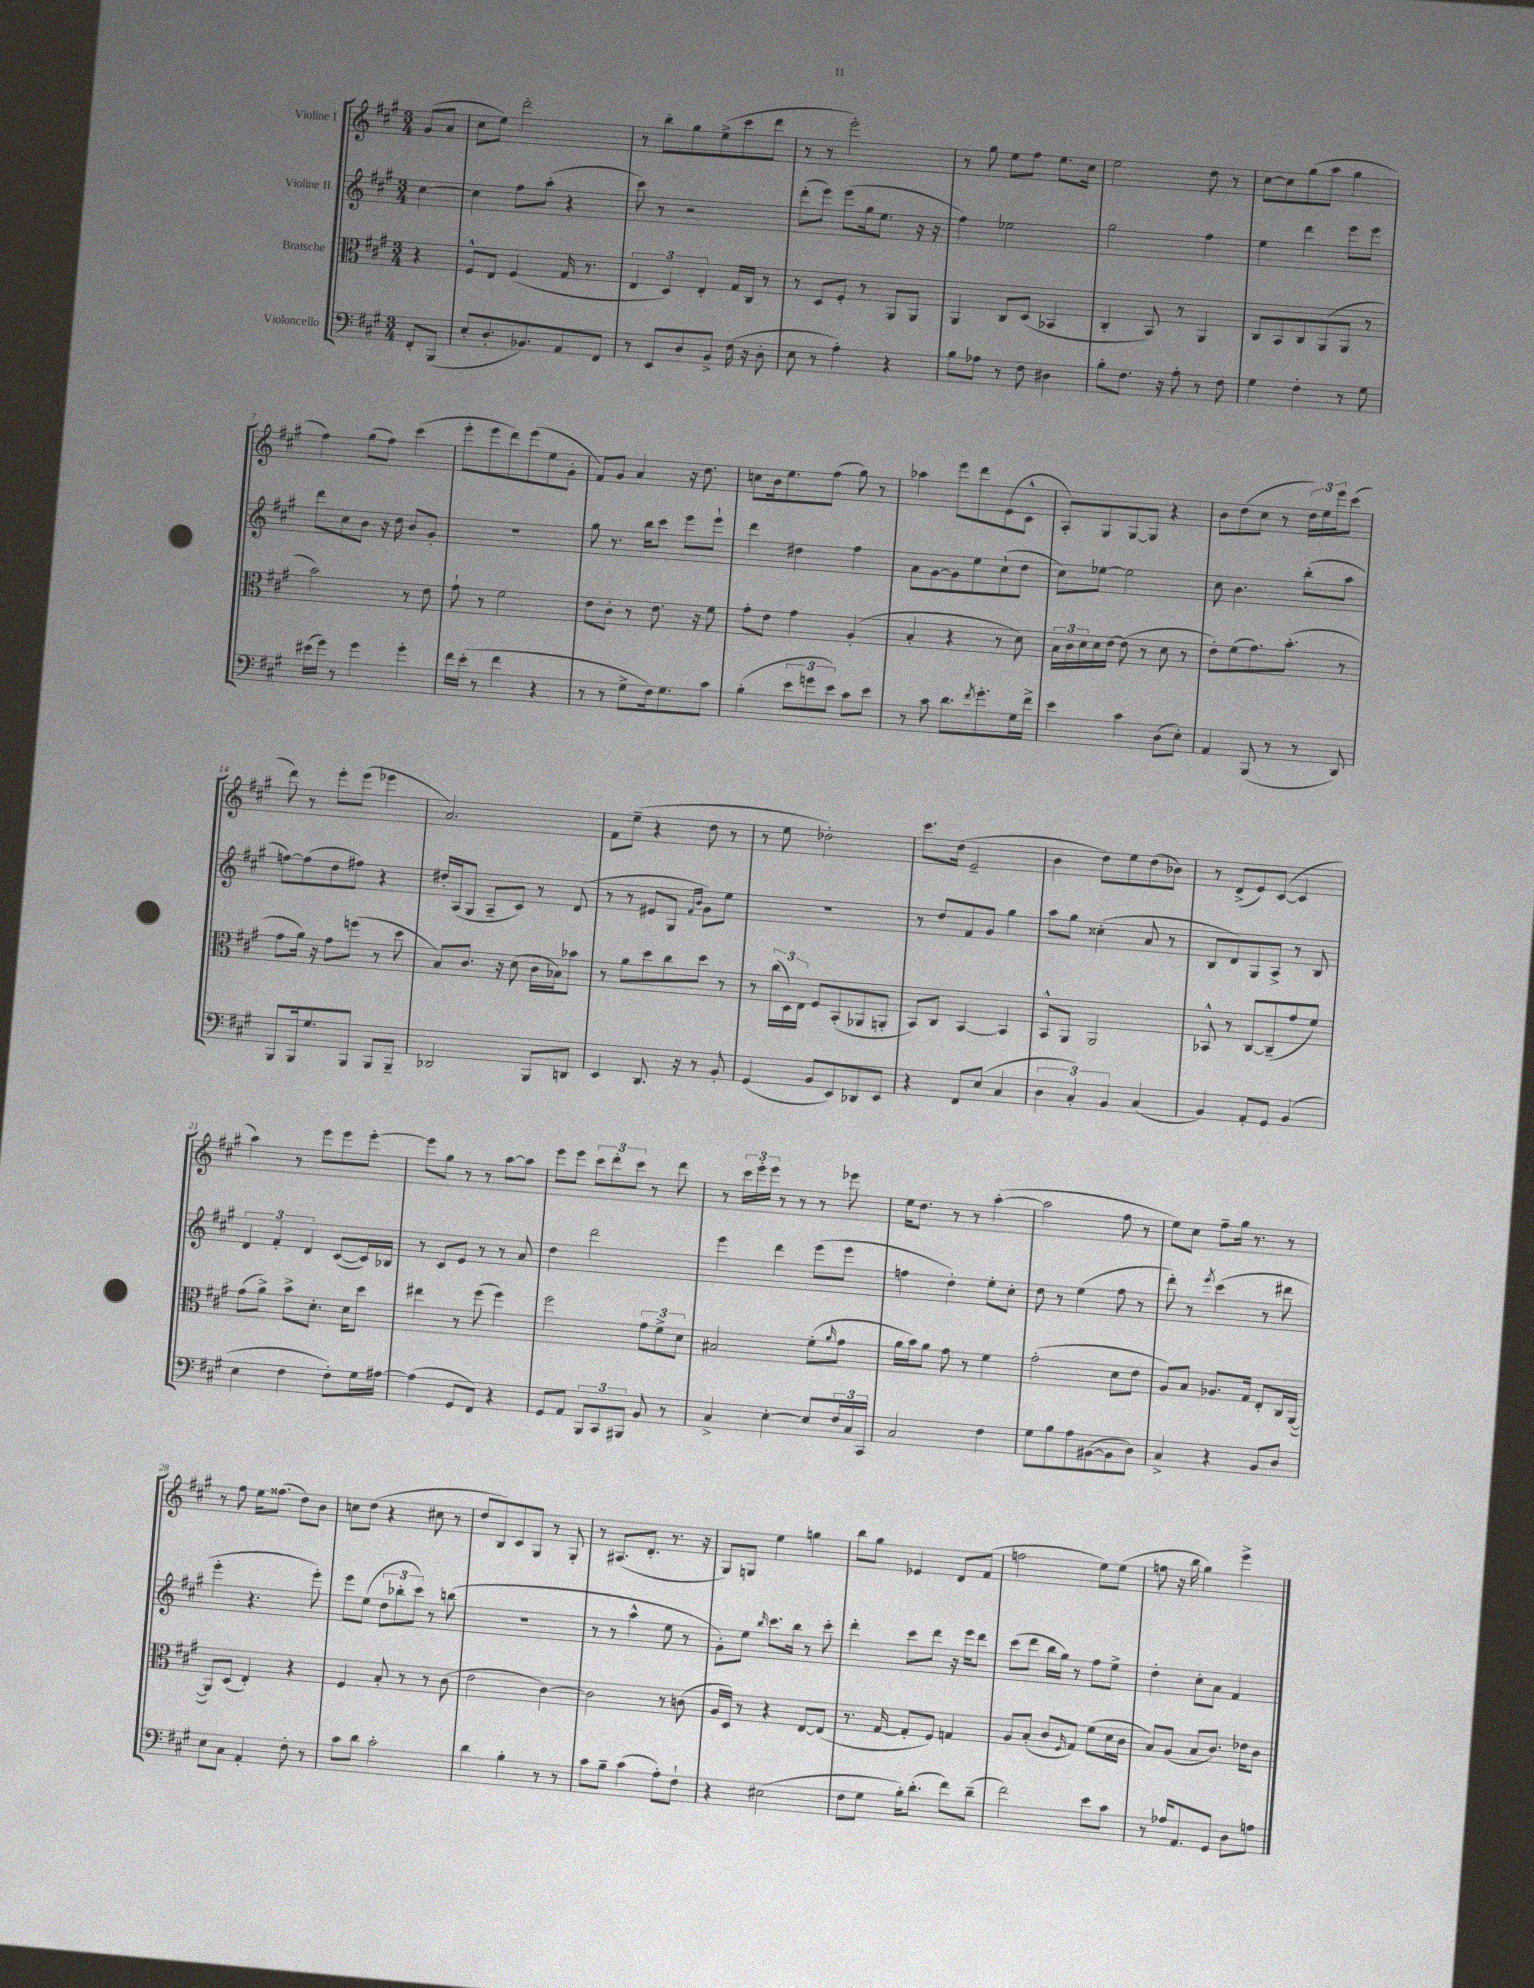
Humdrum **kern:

**kern	**kern	**kern	**kern
*staff4	*staff3	*staff2	*staff1
*clefF4	*clefC3	*clefG2	*clefG2
*k[f#c#g#]	*k[f#c#g#]	*k[f#c#g#]	*k[f#c#g#]
*M3/4	*M3/4	*M3/4	*M3/4
8FF#'/L	4r	[4cc#\	(8g#/L
(8BBB/J	.	.	8a/J
=	=	=	=
8E'/L	8F#^^/L	4cc#\]	8cc#\L
8.D'/	8E/J	.	8ee\J)
.	(4F#/	8ff#\L	2ddd'\
8.BB-/)	.	.	.
.	.	(8aa'\J	.
8AA/	16G#/	4r	.
.	8.r	.	.
8FF#/J	.	.	.
=	=	=	=
8r	6E/	8ccc#\)	8r
8EE/L	.	8r	8bb'\L
.	6D/)	.	.
8D/	.	2r	8gg#\
.	6E'/	.	.
8BB^/J	.	.	(8ee^\
(16F#\	16G#/LL	.	8ccc#\
16r	16C#/JJ	.	.
8D'\	8r	.	8ddd\J
=	=	=	=
8E\	8r	(8ddd'\L	8r
8r	8D/L	8eee\J)	8r
4A'\)	8F#'/J	(8eee\L	2eee'\)
.	8r	16gg#\k	.
.	.	8.ee\J	.
4r	8AA/L	.	.
.	8AA/J	16r	.
.	.	16r	.
=	=	=	=
8B\L	4AA/	4ff#\)	8r
8A-\J	.	.	8gg#\
8r	8C#/L	2ee-\	8ee\L
8F#\	(8D/J	.	8ff#\J
4D#\	4BB-/	.	8.ee\L
.	.	.	16cc#\Jk
=	=	=	=
8B'\L	4C#'/	2gg#\	2ee\
8.F#\J	.	.	.
.	8BB/)	.	.
16r	.	.	.
8A'\	8r	.	.
8r	4AA/	4ff#\	8dd\
8F#\	.	.	8r
=	=	=	=
4G#\	8C#/L	4ee\	[8cc#\L
.	8BB/	.	8cc#\]
4F#'\	8C#/	4ddd\	(8gg#\
.	(8AA/	.	8aa\J
8r	8AA/J	8eee\L	4gg#\
8G#\	8r	8eee\J	.
=	=	=	=
(16e#\LL	2b\)	8ddd\L	4ff#\)
16g#\JJ)	.	.	.
8r	.	8cc#\	.
4g#\	.	8b\J	(8gg#\L
.	.	16r	8ff#\J)
.	.	16dd\	.
4g#'\	8r	8b/L	(4ccc#\
.	8e\	8g#'/J	.
=	=	=	=
16f#\LL	8g#`\	2.r	8eee'\L
(16e'\JJ	.	.	.
8r	8r	.	8eee\
4f#\	2f#\	.	8ddd\)
.	.	.	(8eee\
4r	.	.	8ee\
.	.	.	8g#'\J
=	=	=	=
8r	8e\L	8gg#\	8f#/L)
8r	8c#'\J	8.r	8g#/J
8G#^\L	8r	.	4a/
.	.	16bb\LK	.
16F#\k)	8.e\	8ccc#\J	.
8.G#\	.	.	.
.	.	8eee\L	16r
.	16r	.	8.dd\
8c#\J	8f#\	8eee`\J	.
=	=	=	=
(4B'\	8g#'\L	4ddd\	8cc\L
.	8e\J	.	16b\k
.	.	.	8.ee\
12e\L	4g#\	4dd#\	.
12g\	.	.	.
.	.	.	(8ff#\J
12e\J)	.	.	.
8c#\L	(4A'/	4ff#\	8gg#\)
8e\J	.	.	8r
=	=	=	=
8r	4B'/	8a\L	4aa-\
8c#\	.	[8g#\	.
8.d\L	4r	8g#\]	8eee\L
.	.	8ee\	8ddd\
8qf#/	.	.	.
8.g#'\	.	.	.
.	8r	(8cc#`\	(8e\
16G#\L	8d\)	8dd\J	8c#^^\J
16f#^\JJ	.	.	.
=	=	=	=
4e\	24B\LL	8cc#\L)	8A'/L)
.	24c#\	.	.
.	24d\	.	.
.	16d\	[8ee-\J	8G#/
.	[16e\JJ	.	.
4c#\	(8e\]	2ee-\]	[8G#/
.	8r	.	8G#/]J
(8D\L	8d\	.	4r
8E'\J)	8r	.	.
=	=	=	=
4AA/	8e'\L)	8cc#\	8b\L
.	(8f#\	4.b\	(8dd\
(8BBB/	8.g#\)	.	8cc#\J
8r	.	.	8r
.	(8.b'\J	.	.
8r	.	(8bb'\L	24dd\LL)
.	.	.	24ee\
.	.	.	24eee\J
8DD/)	8r	8aa\J	(8ccc#\J
=	=	=	=
8BBB/L	8g#\L	[8ff\L)	8ddd\)
16BBB/k	16a\Jk)	(8ff\]	8r
8.G#/	16r	.	.
.	8g#\L	8dd\	8eee'\L
8BBB/J	(8ff\J	8ff#\J)	(8eee\J
8BBB/L	8r	4r	4eee-\
8BBB~/J	8dd\	.	.
=	=	=	=
2DD-/	8B/L)	16dd#'/LL	2.a/)
.	.	(16A/J	.
.	8.c#/J	8G#/J	.
.	.	8A~/L	.
.	16r	.	.
.	(8d\	8c#/J)	.
8BBB/L	16c#\LL	8r	.
.	16B-\J)	.	.
8DD/J	8b-\J	(8d/	.
=	=	=	=
4EE/	8r	8r	8f#\L
.	8a\L	8r	(8ee~\J
8.DD/	8dd\	8e#/L	4r
.	8cc#\	8G#/J	.
16r	.	.	.
.	.	16qqf#/LL	.
.	.	16qqb/JJ	.
8r	8dd\J	8g#\L)	8dd\
8BB'/	8r	8ee\J	8r
=	=	=	=
(4GG#/	8r	2.r	8r
.	(24cc#\LL	.	8ee\
.	24D\)	.	.
.	24E\JJ	.	.
8BB/L	8F#/L	.	2dd-'\)
8EE/)	(8BB'/	.	.
8DD-/	8AA-/	.	.
8EE/J	8AA'/J	.	.
=	=	=	=
4r	8BB/L)	8r	8.ccc#\L
.	8C#/J	8dd/L	.
.	.	.	(16dd\Jk
8FF#/L	[4BB/	8f#/	2e~/
(8E/J	.	8g#/J	.
4C#/	4BB/]	4gg#\	.
=	=	=	=
6D\	8BB^^/L	8aa\L	4b\
.	8AA/J	8gg#\J	.
6C#'/)	.	.	.
.	2AA/	(4cc##'\	8dd\L)
6BB/	.	.	.
.	.	.	8ee\
(4C#/	.	8a/	(8dd\
.	.	8r	8b-\J)
=	=	=	=
4BB/)	8BB-^^/	8B/L	8r
.	8r	8d/)	(8d^/L
8AA'/L	[8C#/L	8G#/	8e/)
8GG#/J	(8C#~/]	8A^/J	([8c#/J
(4BB/	8g#/	8r	4c#/]
.	8f#/J)	8B/	.
=	=	=	=
4E\	(8g#\L	6d/	4aa\)
.	8a^\J)	.	.
.	.	6f#'/	.
4F#\	8b^\L	.	8r
.	.	6d/	.
.	8.d'\J	.	8eee\L
8F#'\L)	.	([8c#/L	8eee\
.	16d\LK	.	.
16G#\L	8dd\J	16c#/]L)	[8eee'\J
[16A#\JJ	.	16B-/JJ	.
=	=	=	=
(4A#\]	4ee#\	8r	8eee\]L
.	.	8c#/L	8gg#\J
8GG#/L	8r	8e/J	8r
8FF#/J)	(8ff#\	8r	8r
4r	4ff#\)	8r	[8aa\L
.	.	8a/	8aa\]J
=	=	=	=
8GG#/L	2ff#\	4dd\	8eee\L
8AA/J	.	.	8eee\J
12BBB/L	.	2ddd\	12ccc#\L
12CC#/	.	.	12ddd'\
12BBB#/J	.	.	12ccc#\J
8BB/	12g#\L	.	8r
.	12f#^\	.	.
8r	.	.	8ddd\
.	12d\J	.	.
=	=	=	=
4C#^/	2B#/	4eee\	8r
.	.	.	24ccc#\LL
.	.	.	24eee'\
.	.	.	24eee\JJ
[4E'\	.	4ddd\	8r
.	.	.	8r
8E/]L	(8f#'\L	(8eee\L	8r
.	16qqa/	.	.
24F#/L	8g#\J	8eee\J	8eee-\
24C#/	.	.	.
24CC#/JJ	.	.	.
=	=	=	=
2C#/	16a\LL	4ff\	16ee\LK
.	16b\J)	.	8.dd\J
.	8a\J	.	.
.	8g#\	4dd'\)	8r
.	8r	.	8r
4F#\	4f#\	8ee'\L	([4aa'\
.	.	8cc#'\J	.
=	=	=	=
8G#\L	(2g#'\	8dd\	2aa\]
8B\	.	8r	.
8A\	.	(4ee\	.
([8BB#\	.	.	.
8BB#\]	8d\L	8ff#\	8ff#\
8D\J)	8e\J	8r	8r
=	=	=	=
4C#^/	8A/L)	8ddd'\)	8ee\L)
.	8B/J	8r	8cc#\J
.	.	8qeee/	.
4r	8.A-/L	(4ccc#\	8ff#~\L
.	.	.	16gg#\Jk
.	16G#/Jk	.	8.r
8BB/L	8E'/L	8r	.
8D/J	16C#/L	8ddd#\	8r
.	([16AA/JJ	.	.
=	=	=	=
8E\L	8AA/]L)	4eee'\	8r
8C#\J	(8D/J	.	8ff#\
4AA'/	4E'/)	4.r	16ee\LK
.	.	.	(8.ff##\J
8F#'\	4r	.	8dd\L)
8r	.	8eee'\)	8b\J
=	=	=	=
8c#\L	4F#/	8eee\L	8cc\L
8d\J	.	(8ee\J	(8dd\J
2c#'\	8B'/	12dd\L	4r
.	.	12bb-'\	.
.	8r	.	.
.	.	12ccc#\J)	.
.	8r	8r	8cc#\
.	(8c#\	(8bb\	8r
=	=	=	=
4d\	2e\	2.r	8dd/L
.	.	.	8B/)
4B'\	.	.	8c#/
.	.	.	8G#/J
8r	[4c#\)	.	8r
8r	.	.	8G#'/
=	=	=	=
8c#\L	2c#\]	8r	8r
8B~\J	.	8r	(8.A#/L
(4c#\	.	4aa^^\	.
.	.	.	8.d'/J
8A'\L)	8r	8ee\	8.r
8F#`\J	(8c\	8r	.
.	.	.	16r
=	=	=	=
4r	16A/LL	8g#'\L)	8G#/L)
.	16D/JJ)	.	.
.	8r	8ee\J	8G/J
.	.	16qqbb/	.
(2E#\	4r	8.ccc#\L	4ee\
.	.	16bb\Jk	.
.	[8E/L	8r	4gg\
.	(8E/]J	8ccc#'\	.
=	=	=	=
8F#\L	8.r	4ddd'\	8bb\L
8G#\J	.	.	8gg#\J
.	[16G#/	.	.
16B'\LK)	8G#'/]L	8ccc#\L	4e-/
(8.d'\J	.	.	.
.	8F#/J)	8ddd\J	.
8f#\L)	4G/	16r	8d/L
.	.	16eee\LK	.
(8d~\J	.	8ddd\J	(8f#/J
=	=	=	=
2f#\)	8A/L	(8ccc#\L	2ff\
.	(8B'/J	8ddd\J	.
.	8c#/L	16bb\LL	.
.	.	16gg#\JJ)	.
.	16qqF#/	.	.
.	8G#/J)	8r	.
8e\L	(8f#\L	8ff#\L	8ee\L)
8c#\J	16d\L	8ee^\J	(8ee\J
.	16c#\JJ	.	.
=	=	=	=
8r	8B/L)	4dd'\	8ff\
16A-/LK	(8A/J	.	16r
8.AA/	.	.	16bb\
.	8B/L	8cc#'\L	4gg#\)
8GG#/J	8.c#/J)	8a\J	.
8D\L	.	4f#/	4eee^\
.	16e-\LK	.	.
8A\J	8c#\J	.	.
==	==	==	==
*-	*-	*-	*-
